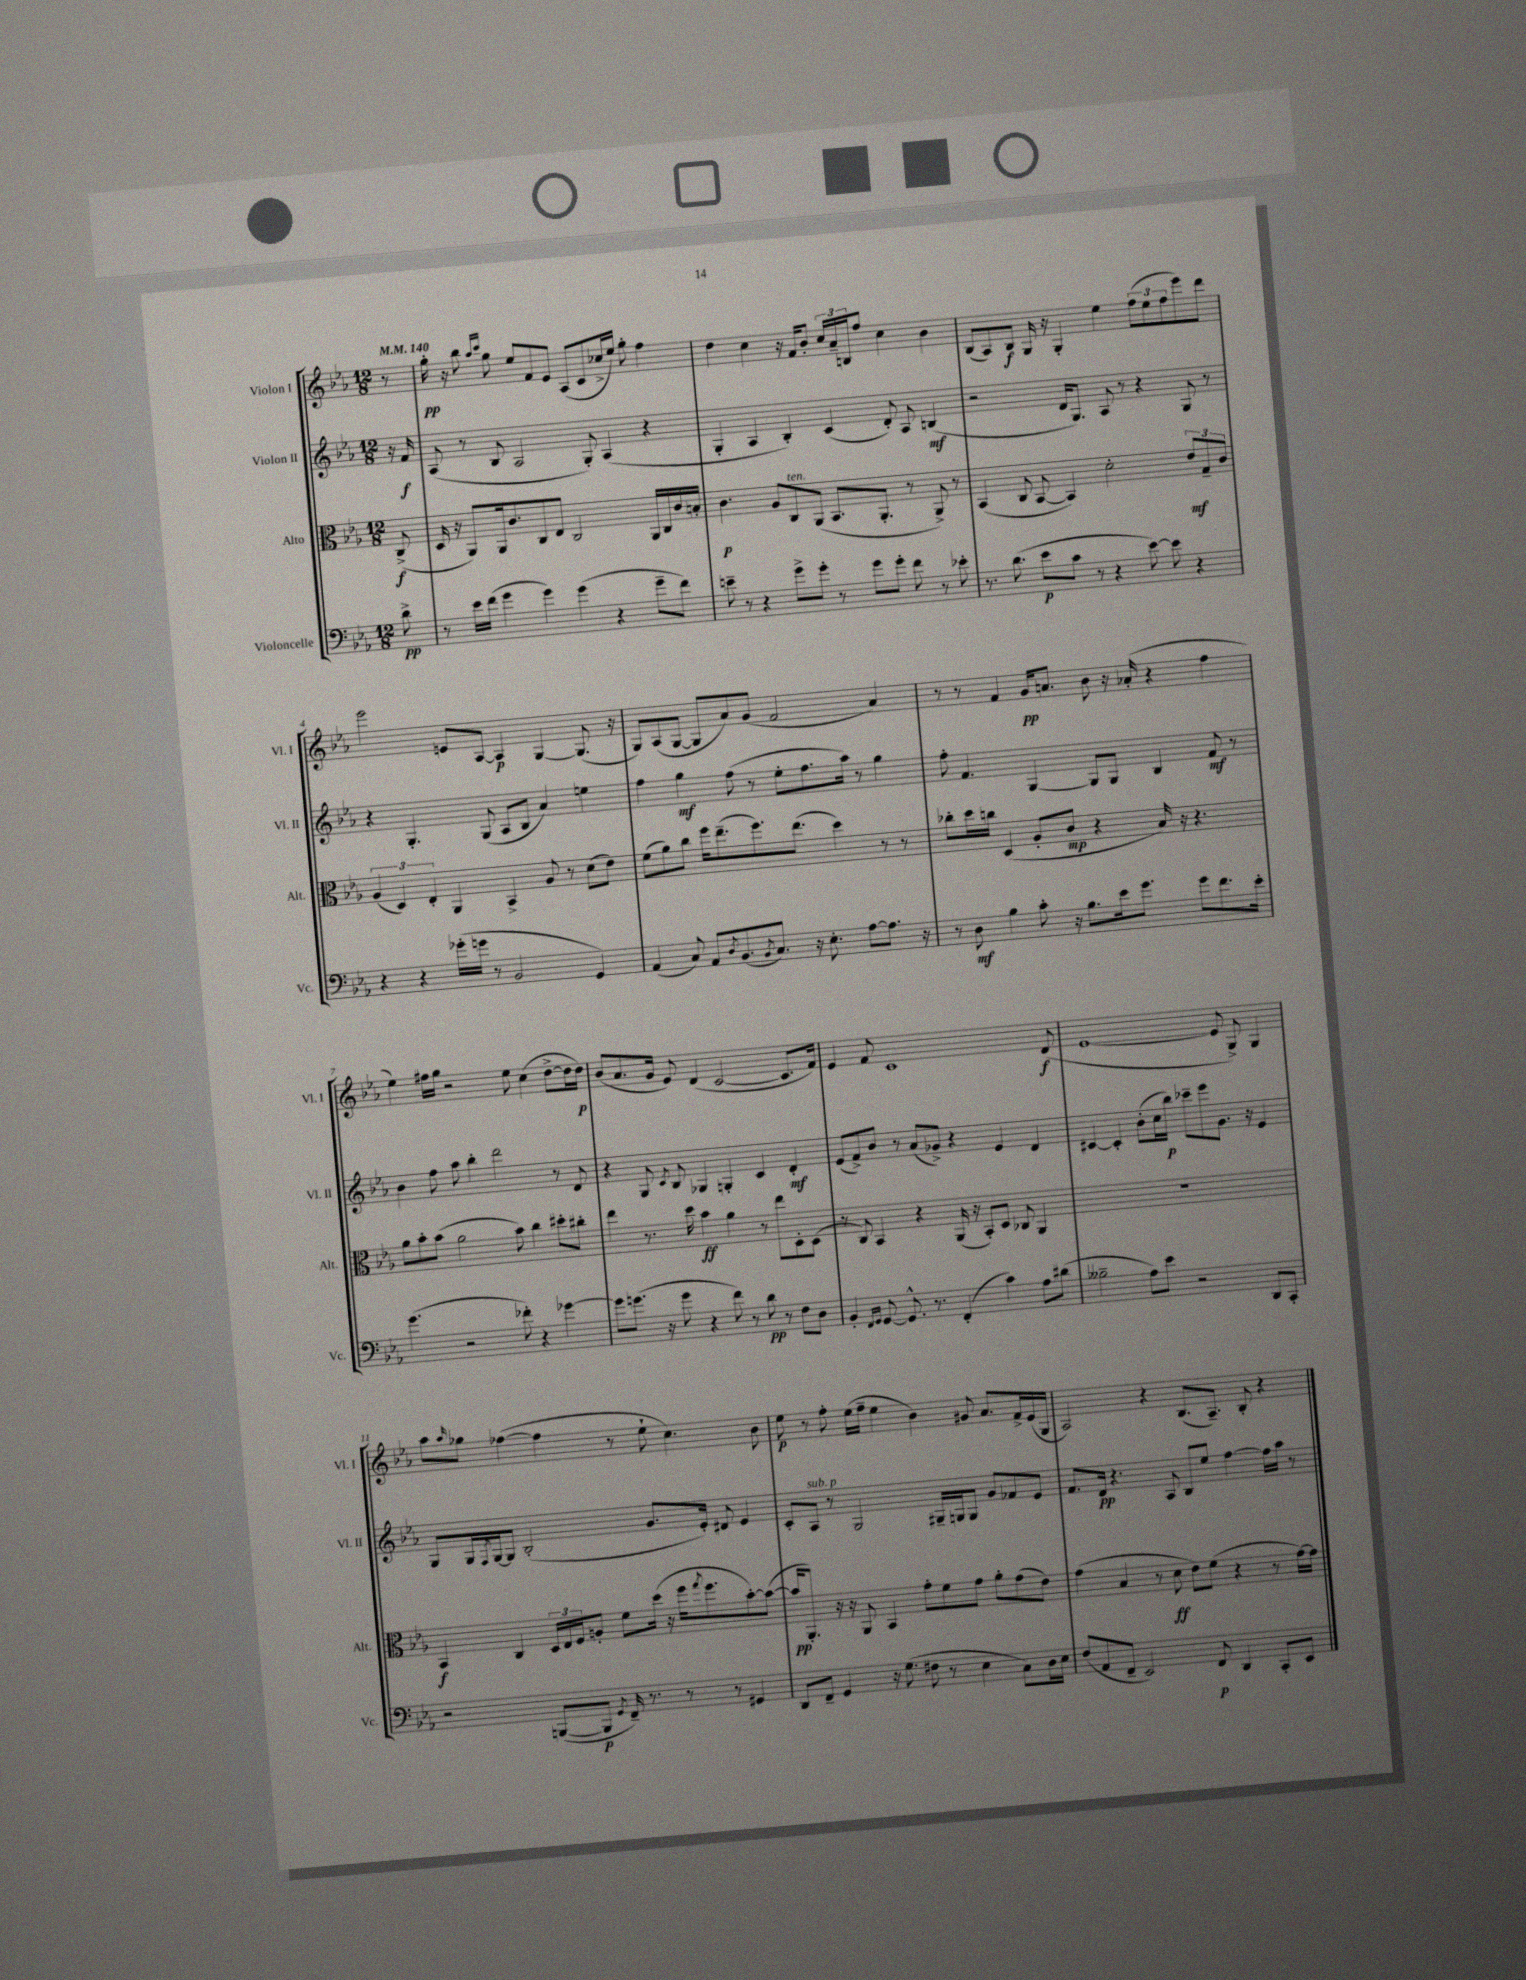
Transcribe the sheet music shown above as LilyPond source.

<<
\new StaffGroup <<
\new Staff = "s0" \with { instrumentName = "Violon I" shortInstrumentName = "Vl. I" } {
    \clef treble \key ees \major \numericTimeSignature \time 12/8 \partial 8 \tempo 4 = 140
    r8 |
    g''16-.\pp r16 bes''8 \grace { aes''16 c'''16 } g''8 ees''8 f'8 ees'8 aes8( c'8 ces''16-> ees''16) g''8-. f''4 |
    d''4 c''4 r16 f'16 bes'8-. \tuplet 3/2 { c''16 aes'16-- b16 } f''8 c''4 bes'4 |
    bes8( aes8) bes8\f g16 r16 g4-. ees''4 \tuplet 3/2 { f''8( ees''8 f''8 } ees'''8) d'''8 |
    ees'''2 e'8 aes8~ aes4\p g4~ g8.( r16 |
    g8) aes8( g8~ g8 aes'8) g'8( f'2 aes'4) |
    r8 r8 f'4 g'16\pp a'8. bes'8 r16 aes'16-.( r4 f''4 |
    ees''4) fis''16 g''16 r2 ees''8 c''4( d''8~-> d''16 d''16\p) |
    bes'8( aes'8. g'16 ees'8) d'4( c'2~ c'8. f'16) |
    ees'4 f'8 c'1 d'8\f( |
    ees'1~ ees'8 g8->) g4 |
    aes''8 \grace { aes''16 } ges''8 fes''4~( fes''4 r8 ees''8-! c''4.) bes'8 |
    ees''8\p r8 f''8-. ees''16( f''16-- ees''4 bes'4) gis'8 aes'8. f'16-> ees'16( g16 |
    aes2) r4 bes8.( aes8.--) bes8-. r4 \bar "|." |
}
\new Staff = "s1" \with { instrumentName = "Violon II" shortInstrumentName = "Vl. II" } {
    \clef treble \key ees \major \numericTimeSignature \time 12/8 \partial 8
    r16 f'16\f |
    aes8( r8 bes8 aes2 g8-.) aes4( r4 |
    g4-. aes4 bes4-.) c'4( d'8-.) aes8 b4\mf( |
    r2 d'16 g8.) aes8 r8 r4 g8 r8 |
    r4 g4.-. g8( aes8 bes8 aes'4) e''4 |
    f''4 g''4\mf f''8( r8 ees''8-. f''8. aes''16) r8 g''4 |
    f''8-. f'4. g4~ g8 g8 bes4 f'8\mf r8 |
    bes'4 f''8 aes''8 bes''4-. d'''2 r8 d'8 |
    r4 g8 \acciaccatura { c'8 } bes8 ges4 g4-. c'4 d'4-.\mf |
    ees'8( f'8->) bes'8 r8 aes'8( ges'8->) r4 ees'4 d'4 |
    cis'4~ cis'4-. bes'8-.( c''16 bes''16\p) ces'''8-- ees'''8 g'8. r16 ees'4 |
    g8 g16 \acciaccatura { f8 } g16~ g8 bes2-.( g'8. ees'16-.) dis'8 ees'4 |
    c'8-. aes8^\markup { \italic "sub. p" } r8 g2 gis16-- g16 g8 g'8 fes'8 ees'8 |
    f'8. d'16\pp r4. aes8 bes8 ees''8 f''4~ f''16 aes''16 r8 \bar "|." |
}
\new Staff = "s2" \with { instrumentName = "Alto" shortInstrumentName = "Alt." } {
    \clef alto \key ees \major \numericTimeSignature \time 12/8 \partial 8
    c8->\f( |
    d16 r16 aes,8) aes,16 c'8. c8 ees8 c2 aes,16 c16 c'16 b16-. |
    c'4.\p aes8 c8^\markup { \italic "ten." } aes,8( bes,8. aes,8.-. r8 aes,8->) r8 |
    bes,4( c8 bes,8~ bes,4) d'2-. \tuplet 3/2 { ees'8\mf g8-- c'8 } |
    \tuplet 3/2 { aes4( d4) ees4-. } aes,4 bes,4-> aes8 r8 d'8( ees'8) |
    f'8( aes'8) c''8 f''16 ees''8.--( f''8.) ees''8.( d''4) r8 r8 |
    ces''8-. d''16 c''16 d4( aes8-. c'8\mp r4 bes16) r16 r4. |
    aes'8 bes'8-. bes'8( aes'2 bes'8) c''4 dis''8-. cis''8-. |
    ees''4 r8. d''16 bes'4\ff aes'4 r8 ees''8 d8-. d8( |
    r8 c8) bes,4 r4 aes,16( r16 bes,8-.) d8 ces8 aes,4 |
    R1. |
    bes,4\f c4 \tuplet 3/2 { d16 ees16 f16 } a8-. f'8 d''16( r16 f''16 \acciaccatura { g''8 } f''8. bes'8~-.) bes'8~( |
    bes'16\pp aes,8.-.) r16 r16 aes,8 bes,4 g'8-. f'8 g'8 aes'8-. g'8( ees'8) |
    g'4( bes4 r8 d'8\ff ees'8) f'8( r4 r8 g'16~) g'16 \bar "|." |
}
\new Staff = "s3" \with { instrumentName = "Violoncelle" shortInstrumentName = "Vc." } {
    \clef bass \key ees \major \numericTimeSignature \time 12/8 \partial 8
    d'8->\pp |
    r8 ees'16 f'16( g'4 g'4) g'4( r4 g'8-- f'8) |
    e'8-- r8 r4 g'8-> g'8-. r8 g'8 g'8-. f'8 r8 ees'8-. |
    r8. d'8.( ees'8\p c'8 r8 r4 ees'8~) ees'8 r4 |
    r4 r4 ges'16-.( g'16 r8 bes,2 g,4) |
    aes,4( c8) aes,8 \acciaccatura { d8 } bes,8.( \acciaccatura { bes,8 } c8.) r16 ees8.-. aes8~ aes8. r16 |
    r8 d8\mf bes4 c'8-. r16 bes8. ees'16 g'8. g'8 f'8. ees'16-. |
    g'4.( r2 fes'8-.) r4 ges'4~ |
    ges'8 g'8.( r16 g'8 r4 f'8) r8 d'8\pp r8 f8 d8 |
    bes,4-. \grace { f,16 g,16 } g,8~ g,8.-^ r8. f,4-.( c'4) aes8 dis'8( |
    beses2-- aes8) ees'8 r2 d,8 c,8-. |
    r2 b,,8~( b,,8\p \acciaccatura { g,8 } f,16--) r8. r8 r8 gis,4 |
    d,8 f,8-- g,4 r16 g8.( fis8 r8 ees4 c8) d16 ees16 |
    f8( aes,8 f,8-- ees,2) f,8\p d,4 c,8-. ees,8 \bar "|." |
}
>>
>>
